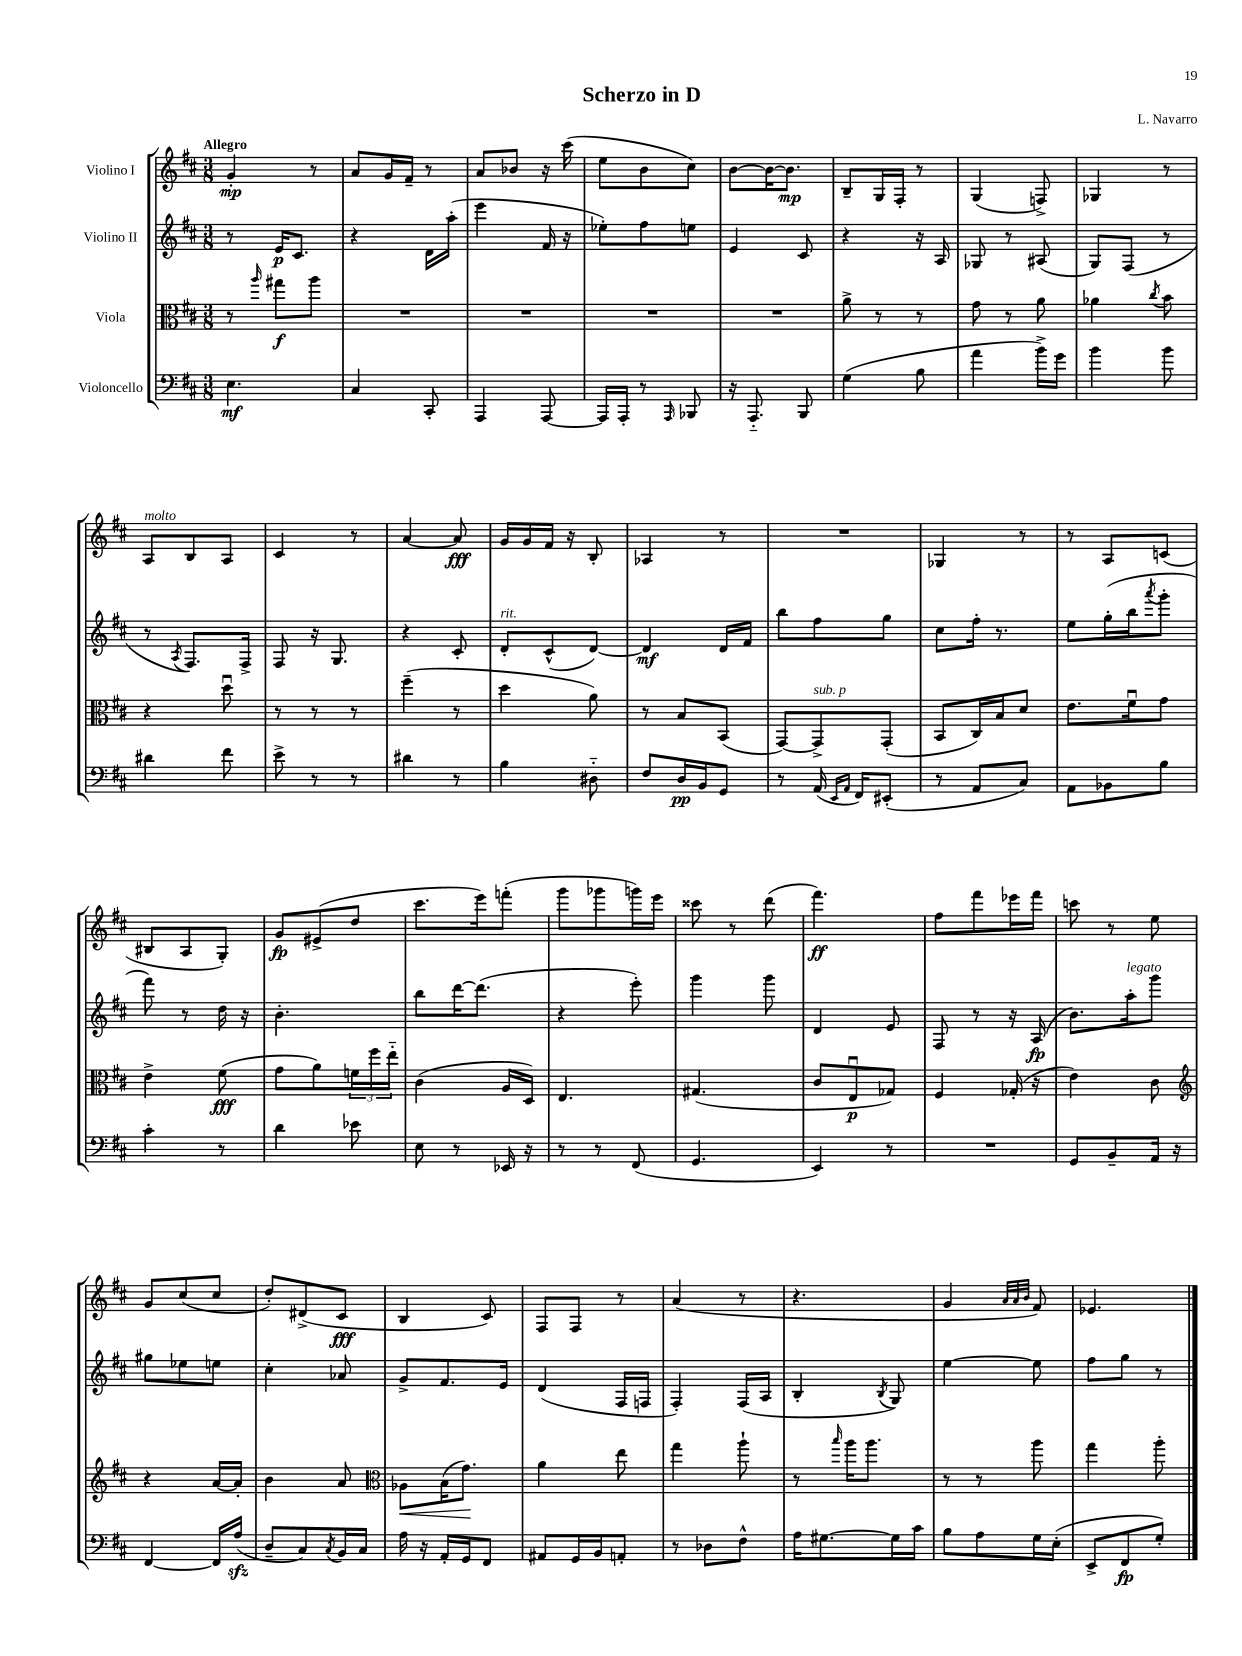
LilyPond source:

\header { title = "Scherzo in D" composer = "L. Navarro" }
<<
\new StaffGroup <<
\new Staff = "s0" \with { instrumentName = "Violino I" } {
    \clef treble \key d \major \numericTimeSignature \time 3/8 \tempo "Allegro"
    g'4-.\mp r8 |
    a'8 g'16 fis'16-- r8 |
    a'8 bes'8 r16 cis'''16( |
    e''8 b'8 cis''8) |
    b'8~ b'16~ b'8.\mp |
    b8-- g16 fis16-. r8 |
    g4( f8->) |
    ges4 r8 |
    a8^\markup { \italic "molto" } b8 a8 |
    cis'4 r8 |
    a'4~ a'8\fff |
    g'16 g'16 fis'16 r16 b8-. |
    aes4 r8 |
    R4. |
    ges4 r8 |
    r8 a8 c'8( |
    bis8 a8 g8-.) |
    g'8\fp eis'8->( d''8 |
    cis'''8. e'''16) f'''8-.( |
    g'''8 ges'''8 g'''16) e'''16 |
    cisis'''8 r8 d'''8( |
    fis'''4.\ff) |
    fis''8 fis'''8 ees'''16 fis'''16 |
    c'''8 r8 e''8 |
    g'8 cis''8( cis''8 |
    d''8-.) dis'8->( cis'8\fff |
    b4 cis'8) |
    fis8 fis8 r8 |
    a'4( r8 |
    r4. |
    g'4 \grace { a'32 a'32 b'32 } fis'8) |
    ees'4. \bar "|." |
}
\new Staff = "s1" \with { instrumentName = "Violino II" } {
    \clef treble \key d \major \numericTimeSignature \time 3/8
    r8 e'16\p cis'8. |
    r4 d'16 a''16-.( |
    e'''4 fis'16 r16 |
    ees''8-.) fis''8 e''8 |
    e'4 cis'8 |
    r4 r16 a16 |
    ges8 r8 ais8( |
    g8) fis8( r8 |
    r8 \acciaccatura { a8 } fis8.) fis16-> |
    fis8 r16 g8. |
    r4 cis'8-. |
    d'8-.^\markup { \italic "rit." } cis'8-^( d'8~) |
    d'4\mf d'16 fis'16 |
    b''8 fis''8 g''8 |
    cis''8 fis''16-. r8. |
    e''8 g''16-.( b''16 \acciaccatura { a'''8 } g'''8-. |
    fis'''8) r8 d''16 r16 |
    b'4.-. |
    b''8 d'''16~ d'''8.( |
    r4 e'''8-.) |
    g'''4 g'''8 |
    d'4 e'8 |
    fis8 r8 r16 a16\fp( |
    b'8.) a''16-.^\markup { \italic "legato" } g'''8 |
    gis''8 ees''8 e''8 |
    cis''4-. aes'8 |
    g'8-> fis'8. e'16 |
    d'4( fis16 f16 |
    fis4-.) fis16( a16 |
    b4-. \acciaccatura { b8 } g8) |
    e''4~ e''8 |
    fis''8 g''8 r8 \bar "|." |
}
\new Staff = "s2" \with { instrumentName = "Viola" } {
    \clef alto \key d \major \numericTimeSignature \time 3/8
    r8 \grace { a''16 } gis''8\f a''8 |
    R4. |
    R4. |
    R4. |
    R4. |
    a'8-> r8 r8 |
    g'8 r8 a'8 |
    aes'4 \acciaccatura { cis''8 } b'8 |
    r4 d''8\downbow |
    r8 r8 r8 |
    fis''4--( r8 |
    d''4 a'8) |
    r8 b8 b,8( |
    g,8~) g,8->^\markup { \italic "sub. p" } g,8-.( |
    b,8 cis16) b16 d'8 |
    e'8. fis'16\downbow g'8 |
    e'4-> fis'8\fff( |
    g'8 a'8) \tuplet 3/2 { f'16 fis''16 e''16-_ } |
    cis'4( a16 d16) |
    e4. |
    gis4.( |
    cis'8 e8\downbow\p ges8) |
    fis4 ges16-.( r16 |
    e'4) cis'8 |
    \clef treble r4 a'16~ a'16-. |
    b'4 a'8 |
    \clef alto aes8\< b16( g'8.\!) |
    a'4 e''8 |
    g''4 a''8-! |
    r8 \grace { b''16 } a''16 a''8. |
    r8 r8 a''8 |
    g''4 a''8-. \bar "|." |
}
\new Staff = "s3" \with { instrumentName = "Violoncello" } {
    \clef bass \key d \major \numericTimeSignature \time 3/8
    e4.\mf |
    cis4 cis,8-. |
    a,,4 a,,8~ |
    a,,16 a,,16-. r8 \grace { a,,16 } bes,,8 |
    r16 a,,8.-_ b,,8 |
    g4( b8 |
    a'4 b'16->) g'16 |
    b'4 b'8 |
    dis'4 fis'8 |
    e'8-> r8 r8 |
    dis'4 r8 |
    b4 dis8-_ |
    fis8 d16\pp b,16 g,8 |
    r8 a,16( \grace { e,16 a,16 } fis,16) eis,8-.( |
    r8 a,8 cis8) |
    a,8 bes,8 b8 |
    cis'4-. r8 |
    d'4 ees'8 |
    e8 r8 ees,16 r16 |
    r8 r8 fis,8( |
    g,4. |
    e,4) r8 |
    R4. |
    g,8 b,8-- a,16 r16 |
    fis,4~ fis,16 a16\sfz( |
    d8-- cis8) \acciaccatura { cis8 } b,16 cis16 |
    a16 r16 a,16-. g,16 fis,8 |
    ais,8 g,16 b,16 a,8-. |
    r8 des8 fis8-^ |
    a16 gis8.~ gis16 cis'16 |
    b8 a8 g16 e16-.( |
    e,8-> fis,8\fp g8-.) \bar "|." |
}
>>
>>
\layout { \context { \Score \remove "Bar_number_engraver" } }
